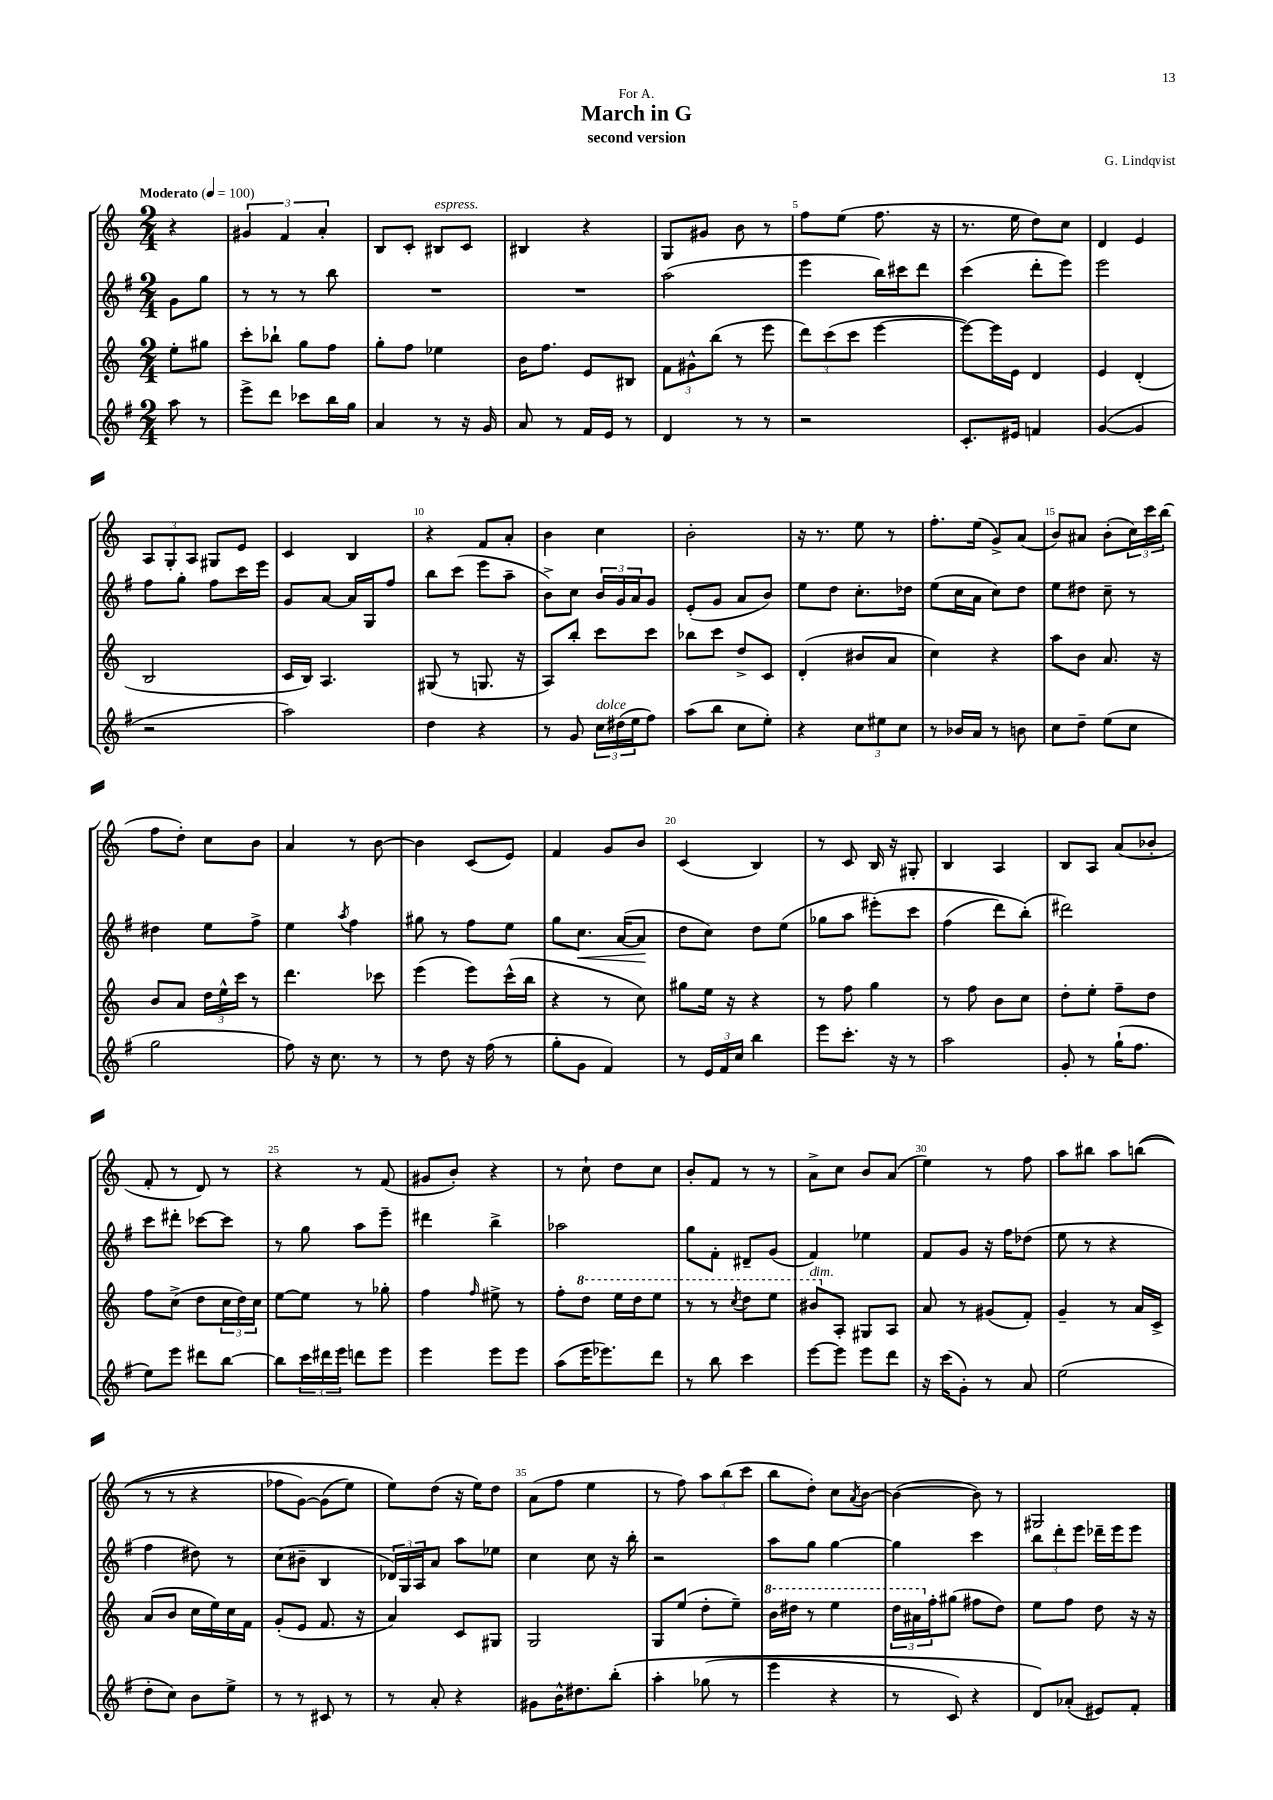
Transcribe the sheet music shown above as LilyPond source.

\header { title = "March in G" composer = "G. Lindqvist" subtitle = "second version" dedication = "For A." }
<<
\new StaffGroup <<
\new Staff = "s0" {
    \clef treble \key c \major \numericTimeSignature \time 2/4 \partial 4 \tempo "Moderato" 4 = 100
    r4 |
    \tuplet 3/2 { gis'4 f'4 a'4-. } |
    b8 c'8-. bis8^\markup { \italic "espress." } c'8 |
    bis4 r4 |
    g8 gis'8 b'8 r8 |
    f''8 e''8( f''8. r16 |
    r8. e''16 d''8) c''8 |
    d'4 e'4 |
    \tuplet 3/2 { a8 g8-. a8 } gis8 e'8 |
    c'4 b4 |
    r4 f'8 a'8-. |
    b'4 c''4 |
    b'2-. |
    r16 r8. e''8 r8 |
    f''8.-. e''16( g'8->) a'8( |
    b'8) ais'8 b'8-.( \tuplet 3/2 { c''16) c'''16 b''16( } |
    f''8 d''8-.) c''8 b'8 |
    a'4 r8 b'8~ |
    b'4 c'8( e'8) |
    f'4 g'8 b'8 |
    c'4( b4) |
    r8 c'8 b16 r16 gis8-. |
    b4 a4 |
    b8 a8 a'8( bes'8-. |
    f'8-. r8 d'8) r8 |
    r4 r8 f'8( |
    gis'8 b'8-.) r4 |
    r8 c''8-! d''8 c''8 |
    b'8-. f'8 r8 r8 |
    a'8-> c''8 b'8 a'8( |
    e''4) r8 f''8 |
    a''8 bis''8 a''8 b''8(\( |
    r8 r8 r4 |
    fes''8 g'8~) g'8( e''8) |
    e''8\) d''8( r16 e''16) d''8 |
    a'8( f''8 e''4 |
    r8 f''8) \tuplet 3/2 { a''8 b''8( c'''8 } |
    b''8 d''8-.) c''8 \acciaccatura { a'8 } b'8~ |
    b'4~( b'8) r8 |
    gis2 \bar "|." |
}
\new Staff = "s1" {
    \clef treble \key g \major \numericTimeSignature \time 2/4 \partial 4
    g'8 g''8 |
    r8 r8 r8 b''8 |
    R2 |
    R2 |
    a''2( |
    e'''4 b''16) cis'''16 d'''8 |
    c'''4( d'''8-. e'''8) |
    e'''2 |
    fis''8 g''8-. fis''8 c'''16 e'''16 |
    g'8 a'8~ a'16 g16 fis''8 |
    b''8 c'''8( e'''8 a''8-- |
    b'8->) c''8 \tuplet 3/2 { b'16 g'16 a'16 } g'8 |
    e'8-.( g'8 a'8 b'8) |
    e''8 d''8 c''8.-. des''16 |
    e''8( c''16 a'16 c''8) d''8 |
    e''8 dis''8 c''8-- r8 |
    dis''4 e''8 fis''8-> |
    e''4 \acciaccatura { a''8 } fis''4 |
    gis''8 r8 fis''8 e''8 |
    g''8 c''8.\< a'16~( a'8\! |
    d''8 c''8) d''8 e''8( |
    ges''8 a''8 eis'''8-.)\( c'''8 |
    fis''4( d'''8) b''8-.(\) |
    dis'''2) |
    c'''8 dis'''8-. ces'''8~ ces'''8 |
    r8 g''8 a''8 e'''8-- |
    dis'''4 b''4-> |
    aes''2 |
    g''8 fis'8-. dis'8-- g'8( |
    fis'4) ees''4 |
    fis'8 g'8 r16 fis''16 des''8( |
    e''8 r8 r4 |
    fis''4 dis''8) r8 |
    c''8( bis'8-- b4 |
    \tuplet 3/2 { des'16) g16 a16 } a'8 a''8 ees''8 |
    c''4 c''8 r16 b''16-. |
    r2 |
    a''8 g''8 g''4~ |
    g''4 c'''4 |
    \tuplet 3/2 { b''8 d'''8-. e'''8 } des'''16-- e'''16 e'''8 \bar "|." |
}
\new Staff = "s2" {
    \clef treble \key c \major \numericTimeSignature \time 2/4 \partial 4
    e''8-. gis''8 |
    c'''8-. bes''8-! g''8 f''8 |
    g''8-. f''8 ees''4 |
    b'16 f''8. e'8 bis8 |
    \tuplet 3/2 { f'8 gis'8-^ b''8( } r8 e'''8 |
    \tuplet 3/2 { d'''8) c'''8( c'''8 } e'''4~ |
    e'''8~) e'''16 e'16 d'4 |
    e'4 d'4-.( |
    b2 |
    c'16 b16) a4. |
    gis8( r8 g8. r16 |
    a8) b''8-. c'''8 c'''8 |
    bes''8 c'''8 d''8-> c'8 |
    d'4-.( bis'8 a'8 |
    c''4) r4 |
    a''8 b'8 a'8. r16 |
    b'8 a'8 \tuplet 3/2 { d''16 e''16-^ c'''16 } r8 |
    d'''4. ces'''8 |
    e'''4( e'''8) c'''16-^( b''16 |
    r4 r8 c''8) |
    gis''8 e''16 r16 r4 |
    r8 f''8 g''4 |
    r8 f''8 b'8 c''8 |
    d''8-. e''8-. f''8-- d''8 |
    f''8 c''8->( d''8 \tuplet 3/2 { c''16 d''16) c''16 } |
    e''8~ e''8 r8 ges''8-. |
    f''4 \grace { f''16 } eis''8-> r8 |
    f''8-. \ottava #1 d'''8 e'''16 d'''16 e'''8 |
    r8 r8 \acciaccatura { c'''8 } d'''8 e'''8 |
    bis''8^\markup { \italic "dim." } \ottava #0 a8-. gis8 a8 |
    a'8 r8 gis'8( f'8-.) |
    g'4-- r8 a'16 c'16-> |
    a'8( b'8 c''16 e''16) c''16 f'16 |
    g'8-.( e'8 f'8. r16 |
    a'4) c'8 gis8 |
    g2 |
    g8 e''8( d''8-. e''8--) |
    \ottava #1 b''16 dis'''16 r8 e'''4 |
    \tuplet 3/2 { d'''16 ais''16 \ottava #0 f''16-. } gis''8( fis''8 d''8) |
    e''8 f''8 d''8 r16 r16 \bar "|." |
}
\new Staff = "s3" {
    \clef treble \key g \major \numericTimeSignature \time 2/4 \partial 4
    a''8 r8 |
    e'''8-> d'''8 ces'''8 b''16 g''16 |
    a'4 r8 r16 g'16 |
    a'8 r8 fis'16 e'16 r8 |
    d'4 r8 r8 |
    r2 |
    c'8.-. eis'16 f'4 |
    g'4~( g'4 |
    r2 |
    a''2) |
    d''4 r4 |
    r8 g'8 \tuplet 3/2 { c''16^\markup { \italic "dolce" } dis''16( e''16 } fis''8) |
    a''8( b''8 c''8 e''8-.) |
    r4 \tuplet 3/2 { c''8 eis''8 c''8 } |
    r8 bes'16 a'16 r8 b'8 |
    c''8 d''8-- e''8( c''8 |
    g''2 |
    fis''8) r16 c''8. r8 |
    r8 d''8 r16 fis''16( r8 |
    g''8-. g'8 fis'4) |
    r8 \tuplet 3/2 { e'16 fis'16 c''16 } b''4 |
    e'''8 c'''8.-. r16 r8 |
    a''2 |
    g'8-. r8 g''16-!( fis''8. |
    e''8) e'''8 dis'''8 b''8~ |
    b''8 \tuplet 3/2 { c'''16 dis'''16 e'''16 } d'''8 e'''8 |
    e'''4 e'''8 e'''8 |
    a''8( e'''16 ees'''8.) d'''8 |
    r8 b''8 c'''4 |
    e'''8~ e'''8 e'''8 d'''8 |
    r16 c'''16( g'8-.) r8 a'8 |
    e''2( |
    d''8-. c''8) b'8 e''8-> |
    r8 r8 cis'8 r8 |
    r8 a'8-. r4 |
    gis'8 b'16-^ dis''8. b''8-.\( |
    a''4-. ges''8( r8 |
    e'''4 r4 |
    r8 c'8) r4 |
    d'8\) aes'8-.( eis'8) fis'8-. \bar "|." |
}
>>
>>
\layout { \context { \Score \override BarNumber.break-visibility = ##(#f #t #t) barNumberVisibility = #(every-nth-bar-number-visible 5) } }
